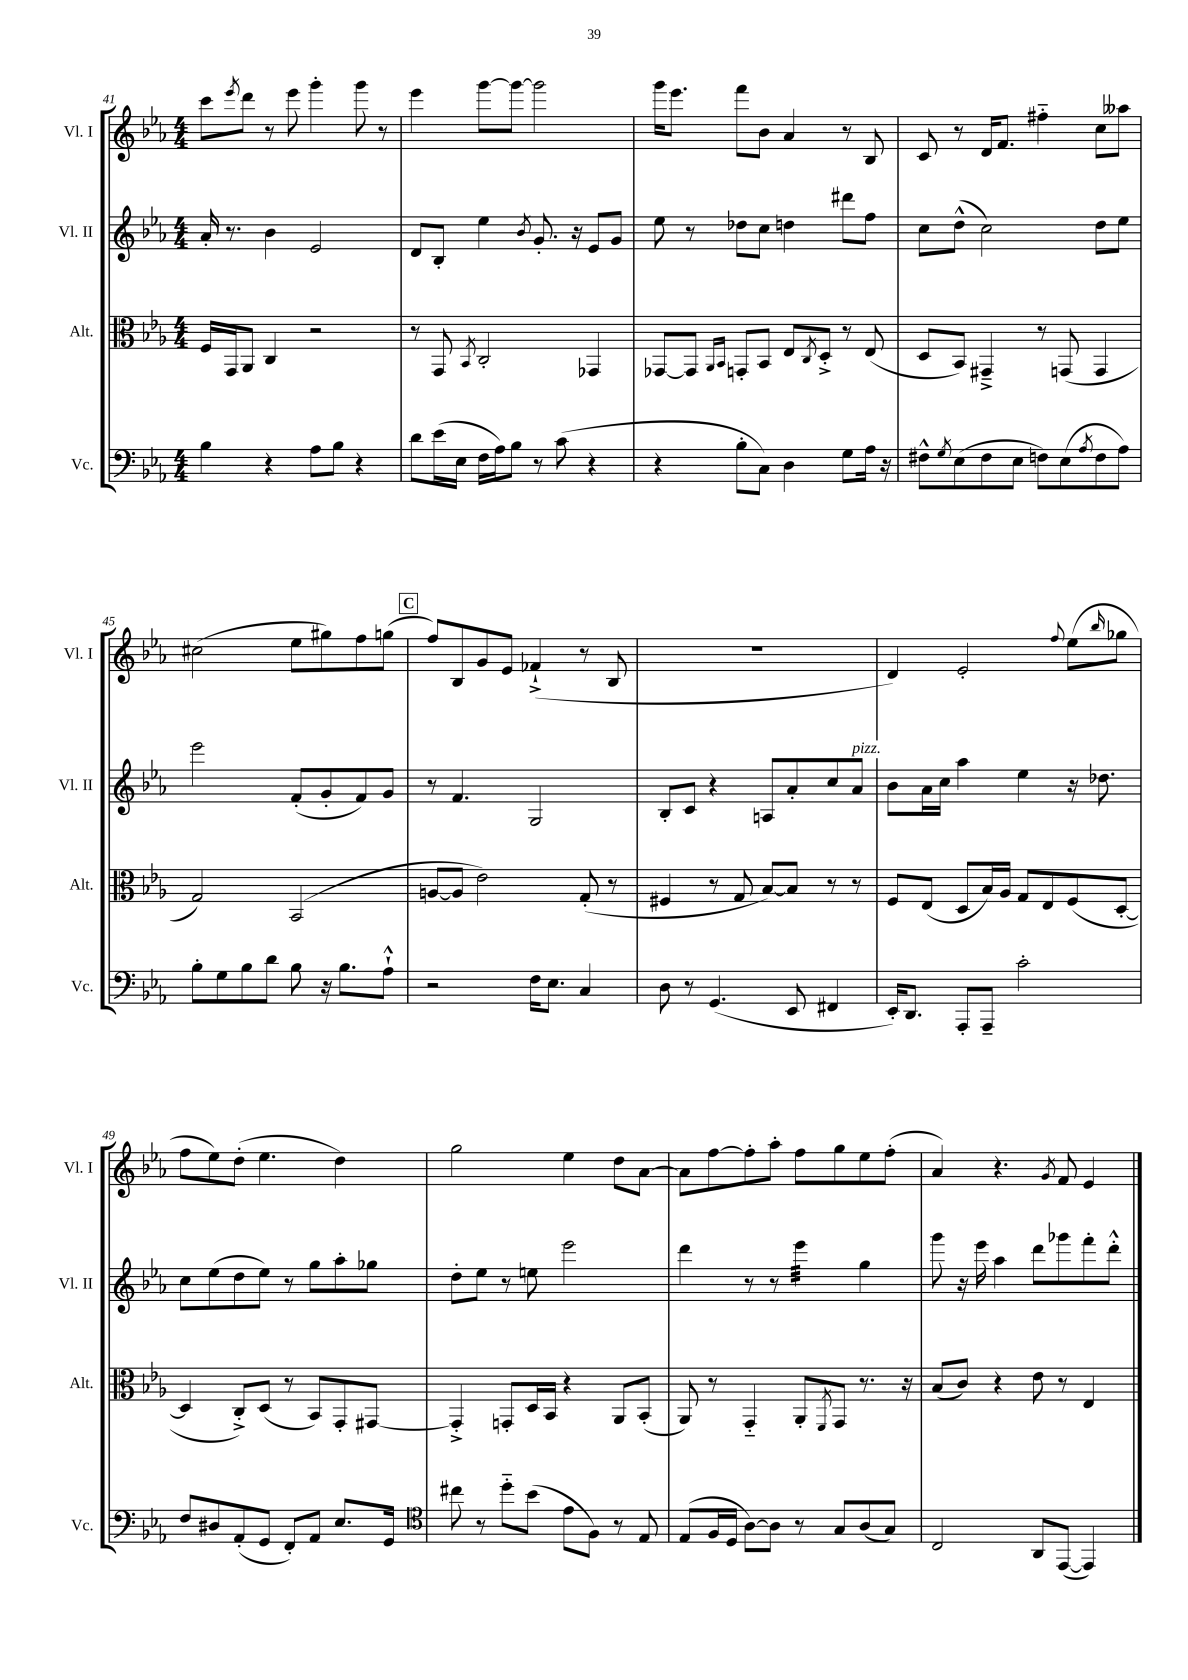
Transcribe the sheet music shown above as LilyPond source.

<<
\new StaffGroup <<
\new Staff = "s0" \with { instrumentName = "Vl. I" shortInstrumentName = "Vl. I" } {
    \clef treble \key ees \major \numericTimeSignature \time 4/4
    c'''8 \acciaccatura { ees'''8 } d'''8 r8 ees'''8 g'''4-. g'''8 r8 |
    ees'''4 g'''8~ g'''8~ g'''2 |
    g'''16 ees'''8. f'''8 bes'8 aes'4 r8 bes8 |
    c'8 r8 d'16 f'8. fis''4-_ c''8 aeses''8 |
    cis''2( ees''8 gis''8) f''8 g''8( |
    \mark \markup { \box "C" } f''8) bes8 g'8 ees'8 fes'4-!->( r8 bes8 |
    R1 |
    d'4) ees'2-. \appoggiatura { f''8 } ees''8( \grace { bes''16 } ges''8 |
    f''8 ees''8) d''8-.( ees''4. d''4) |
    g''2 ees''4 d''8 aes'8~ |
    aes'8 f''8~ f''8-. aes''8-. f''8 g''8 ees''8 f''8-.( |
    aes'4) r4. \acciaccatura { g'8 } f'8 ees'4 \bar "|." |
}
\new Staff = "s1" \with { instrumentName = "Vl. II" shortInstrumentName = "Vl. II" } {
    \clef treble \key ees \major \numericTimeSignature \time 4/4
    aes'16-. r8. bes'4 ees'2 |
    d'8 bes8-. ees''4 \acciaccatura { bes'8 } g'8.-. r16 ees'8 g'8 |
    ees''8 r8 des''8 c''8 d''4 dis'''8 f''8 |
    c''8 d''8-^( c''2) d''8 ees''8 |
    ees'''2 f'8-.( g'8-. f'8) g'8 |
    \mark \markup { \box "C" } r8 f'4. g2 |
    bes8-. c'8 r4 a8 aes'8-. c''8 aes'8^\markup { \italic "pizz." } |
    bes'8 aes'16 c''16 aes''4 ees''4 r16 des''8. |
    c''8 ees''8( d''8 ees''8) r8 g''8 aes''8-. ges''8 |
    d''8-. ees''8 r8 e''8 ees'''2 |
    d'''4 r8 r8 ees'''4:32 g''4 |
    g'''8 r16 ees'''16 aes''4 d'''8 ges'''8 f'''8-. d'''8-.-^ \bar "|." |
}
\new Staff = "s2" \with { instrumentName = "Alt." shortInstrumentName = "Alt." } {
    \clef alto \key ees \major \numericTimeSignature \time 4/4
    f16 g,16 aes,8 c4 r2 |
    r8 g,8 \acciaccatura { bes,8 } c2-. ges,4 |
    ges,8~ ges,8 \grace { aes,16 bes,16 } g,8-. bes,8 ees8 \acciaccatura { c8 } d8-.-> r8 ees8( |
    d8 bes,8) gis,4---> r8 g,8( g,4 |
    g2) bes,2( |
    \mark \markup { \box "C" } a8~ a8 ees'2) g8-.( r8 |
    fis4 r8 g8 bes8~) bes8 r8 r8 |
    f8 ees8( d8 bes16) aes16 g8 ees8 f8( d8~-. |
    d4 c8-.->) d8( r8 bes,8) g,8-. gis,8~ |
    gis,4-.-> g,8-. d16 bes,16 r4 aes,8 bes,8-.( |
    aes,8) r8 g,4-_ aes,8-. \acciaccatura { f,8 } g,8 r8. r16 |
    bes8( c'8) r4 ees'8 r8 ees4 \bar "|." |
}
\new Staff = "s3" \with { instrumentName = "Vc." shortInstrumentName = "Vc." } {
    \clef bass \key ees \major \numericTimeSignature \time 4/4
    bes4 r4 aes8 bes8 r4 |
    d'8 ees'16( ees16 f16 aes16) bes8 r8 c'8( r4 |
    r4 bes8-. c8) d4 g8 aes16 r16 |
    fis8-^ \acciaccatura { g8 } ees8( fis8 ees8 f8) ees8( \acciaccatura { aes8 } f8 aes8) |
    bes8-. g8 bes8 d'8 bes8 r16 bes8. aes8-!-^ |
    \mark \markup { \box "C" } r2 f16 ees8. c4 |
    d8 r8 g,4.( ees,8 fis,4 |
    ees,16-.) d,8. aes,,8-. aes,,8-- c'2-. |
    f8 dis8 aes,8-.( g,8 f,8-.) aes,8 ees8. g,16 |
    \clef tenor cis''8 r8 d''8-_ bes'8( ees'8 f8) r8 ees8 |
    ees8( f16 d16 aes8~) aes8 r8 g8 aes8( g8) |
    c2 aes,8 ees,8~( ees,4) \bar "|." |
}
>>
>>
\layout { \context { \Score currentBarNumber = #41 } }
